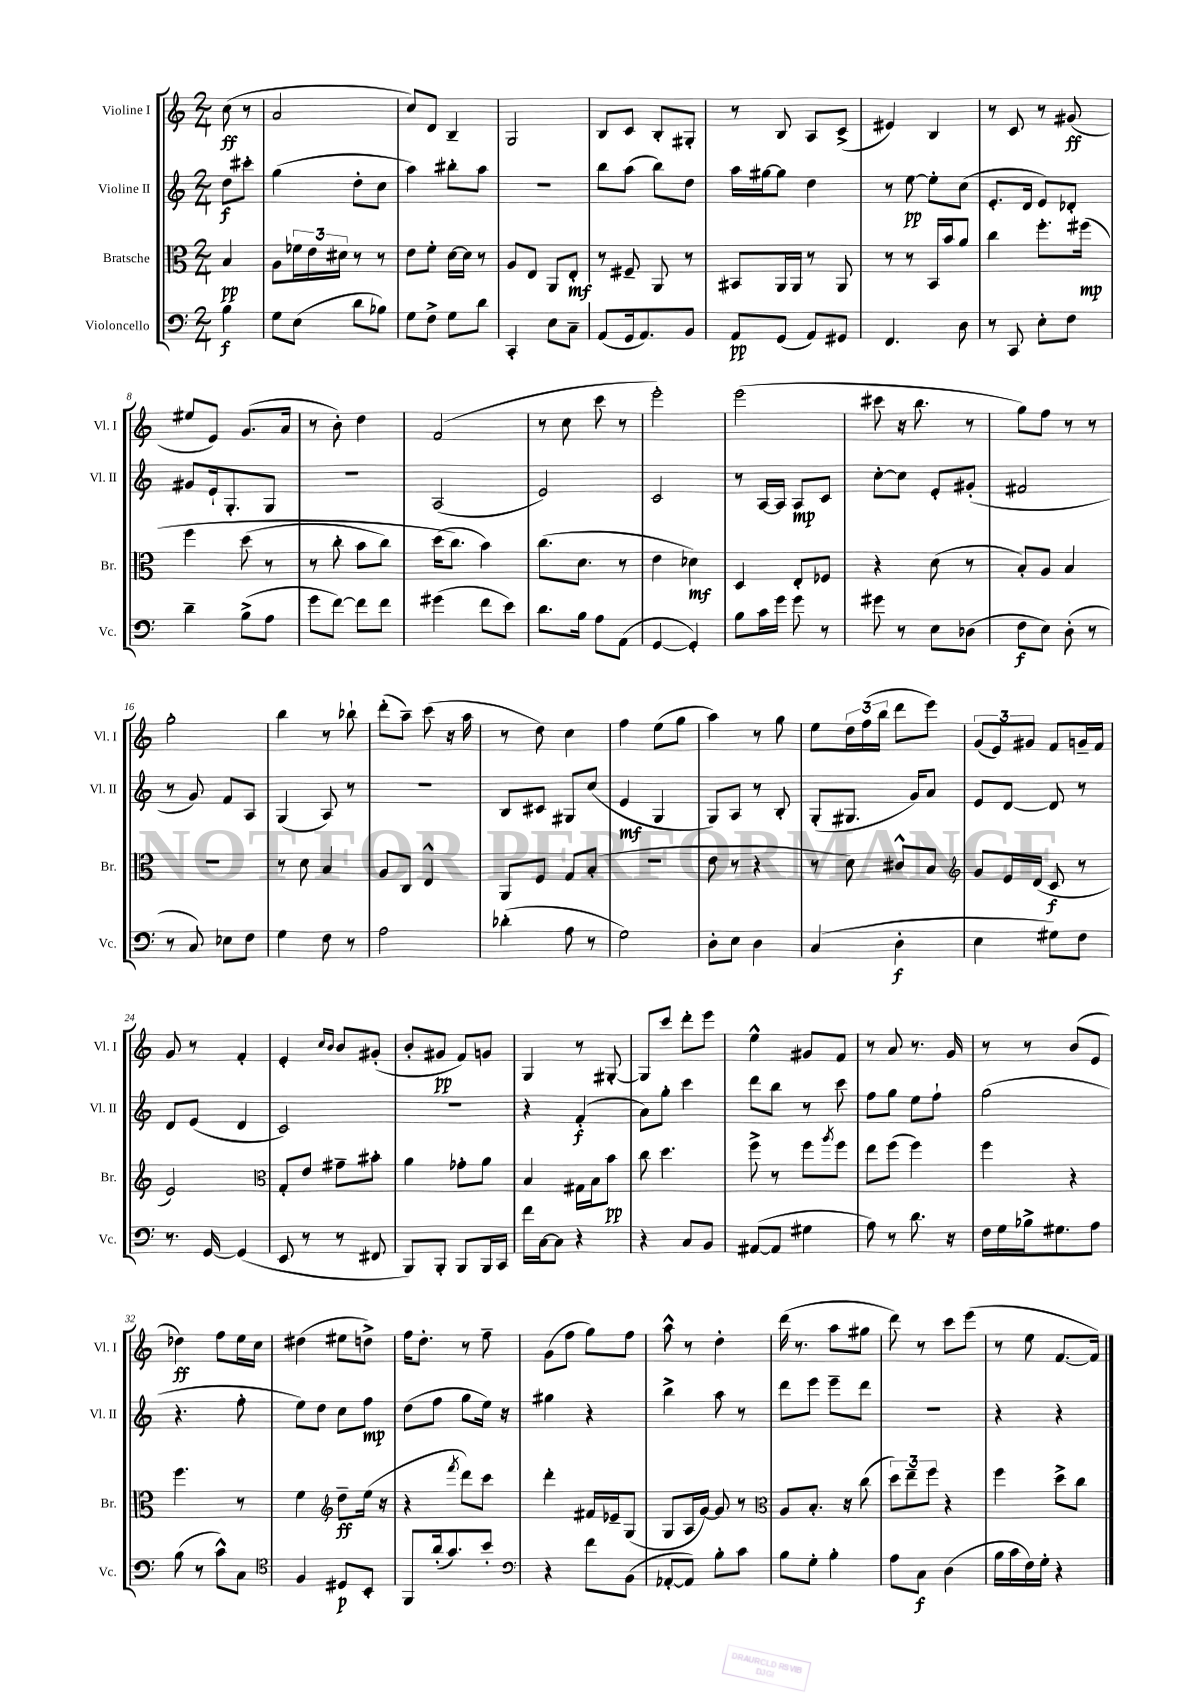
<<
\new StaffGroup <<
\new Staff = "s0" \with { instrumentName = "Violine I" shortInstrumentName = "Vl. I" } {
    \clef treble \key c \major \numericTimeSignature \time 2/4 \partial 4
    c''8\ff( r8 |
    a'2 |
    c''8) d'8 b4-- |
    g2 |
    b8 c'8 b8-. gis8-. |
    r8 b8 a8 c'8->( |
    eis'4) b4 |
    r8 c'8 r8 gis'8\ff( |
    eis''8 e'8) g'8.( a'16 |
    r8 b'8-.) d''4 |
    f'2( |
    r8 c''8 c'''8 r8 |
    e'''2-.) |
    e'''2( |
    cis'''8 r16 b''8. r8 |
    g''8) f''8 r8 r8 |
    g''2-. |
    b''4 r8 bes''8-! |
    d'''8-.( a''8--) c'''8( r16 a''16 |
    r8 d''8) c''4 |
    f''4 e''8( g''8 |
    a''4) r8 g''8 |
    e''8 \tuplet 3/2 { d''16 f''16( b''16 } d'''8 e'''8) |
    \tuplet 3/2 { g'8( e'8) gis'8 } f'8 g'16-- f'16 |
    g'8 r8 f'4-. |
    e'4-. \grace { c''16 b'16 } b'8 gis'8-.( |
    b'8-. gis'8\pp f'8) g'8 |
    g4 r8 gis8~-. |
    gis8 c'''8 d'''8-. e'''8 |
    e''4-^ gis'8 f'8 |
    r8 a'8 r8. g'16 |
    r8 r8 b'8( e'8 |
    des''4\ff) f''8 e''16 c''16 |
    dis''4( eis''8 d''8->) |
    f''16 d''8.-. r8 f''8-- |
    g'8( f''8 g''8) f''8 |
    a''8-^ r8 d''4-. |
    d'''16( r8. a''8 gis''8 |
    d'''8) r8 c'''8 e'''8( |
    r8 e''8 f'8.~ f'16) \bar "|." |
}
\new Staff = "s1" \with { instrumentName = "Violine II" shortInstrumentName = "Vl. II" } {
    \clef treble \key c \major \numericTimeSignature \time 2/4 \partial 4
    d''8\f cis'''8-. |
    g''4( d''8-. c''8 |
    a''4) bis''8-. a''8 |
    R2 |
    b''8 a''8( b''8) d''8 |
    a''16 gis''16~ gis''8 d''4 |
    r8 e''8~\pp e''8-. c''8( |
    e'8.-. d'16 e'8) des'8-. |
    gis'8 e'16-! g8.-. g8 |
    r2 |
    a2( |
    e'2) |
    c'2 |
    r8 a16~ a16 a8\mp c'8 |
    c''8~-. c''8 e'8-. gis'8-.( |
    fis'2 |
    r8 g'8) f'8 a8 |
    g4( a8) r8 |
    R2 |
    b8 cis'8 gis8 c''8( |
    e'4\mf g4 |
    g8) a8 r8 b8-. |
    g8-.( gis8. g'16) a'8 |
    e'8 d'8~ d'8 r8 |
    d'8 e'8( d'4 |
    c'2) |
    r2 |
    r4 f'4-.\f( |
    a'8) g''8-. c'''4 |
    d'''8 b''8 r8 c'''8 |
    f''8 g''8 e''8 f''8-! |
    g''2( |
    r4. f''8-. |
    e''8) d''8 c''8 f''8\mp |
    d''8( f''8 g''8 e''16) r16 |
    gis''4 r4 |
    b''4-> a''8 r8 |
    d'''8 e'''8 e'''8-- d'''8 |
    R2 |
    r4 r4 \bar "|." |
}
\new Staff = "s2" \with { instrumentName = "Bratsche" shortInstrumentName = "Br." } {
    \clef alto \key c \major \numericTimeSignature \time 2/4 \partial 4
    b4\pp |
    a8 \tuplet 3/2 { fes'16 e'16 dis'16 } r8 r8 |
    e'8 f'8-. d'16~ d'16 r8 |
    a8 e8 a,8 e8-.\mf |
    r8 fis8-- a,8 r8 |
    bis,8 a,16 a,16 r8 a,8 |
    r8 r8 b,16 b'16 a'8 |
    c''4 f''8.-. fis''16\mp\( |
    f''4 d''8( r8 |
    r8 c''8-. b'8 c''8) |
    d''16( c''8.\) b'4) |
    c''8.( d'8. r8 |
    e'4 des'4\mf) |
    d4 e8-. fes8 |
    r4 d'8( r8 |
    b8-.) a8 b4 |
    R2 |
    r8 d'8 b4 |
    a8 c8 e4-^ |
    a,8 f8 g8 b8-.( |
    r2 |
    e'8 r8 r4 |
    r8 d'8) cis'8-^ b8 |
    \clef treble g'8 e'16 d'16( c'8\f r8 |
    e'2) |
    \clef alto g8-. e'8 gis'8-- bis'8-. |
    a'4 ges'8-. a'8 |
    b4 gis16 b16 b'8\pp |
    c''8 d''4. |
    f''8-> r8 f''8 \acciaccatura { a''8 } f''8 |
    e''8 f''8( f''4) |
    f''4 r4 |
    f''4. r8 |
    f'4 \clef treble d''8--\ff e''16( r16 |
    r4 \acciaccatura { f'''8 } d'''8) c'''8 |
    d'''4-. fis'16 ees'16-- g8( |
    g8 a16 g'16~) g'8 r8 |
    \clef alto a8 b8.-. r16 c''8( |
    \tuplet 3/2 { d''8) e''8-- f''8 } r4 |
    f''4 d''8-> c''8 \bar "|." |
}
\new Staff = "s3" \with { instrumentName = "Violoncello" shortInstrumentName = "Vc." } {
    \clef bass \key c \major \numericTimeSignature \time 2/4 \partial 4
    b4\f |
    g8 e8( d'8 bes8) |
    g8 f8-> g8 d'8 |
    c,4-. e8 c8-- |
    a,8( g,16 a,8.) b,8 |
    a,8\pp g,8( a,8) gis,8 |
    f,4. d8 |
    r8 c,8 e8-. f8 |
    d'4-- b8->( a8 |
    g'8 f'8~) f'8 f'8 |
    gis'4( f'8 e'8) |
    d'8. b16 a8 a,8( |
    g,4~ g,4-.) |
    b8 c'16 g'16 g'8 r8 |
    gis'8 r8 e8 des8( |
    f8\f e8) d8-.( r8 |
    r8 c8) ees8 f8 |
    g4 f8 r8 |
    a2 |
    des'4-.( a8 r8 |
    g2) |
    d8-. e8 d4 |
    c4( d4-.\f |
    e4 gis8) f8 |
    r8. g,16~ g,4( |
    e,8 r8 r8 fis,8 |
    b,,8) b,,8-. b,,8 b,,16 c,16 |
    f'16 c16~ c8 r4 |
    r4 c8 b,8 |
    ais,8~( ais,8 gis4 |
    a8) r8 d'8. r16 |
    f16 g16 bes16-> gis8. a8 |
    b8( r8 c'8-^) c8 |
    \clef tenor f4 dis8\p b,8-. |
    f,8 a'16-.( g'8.) b'8-. |
    \clef bass r4 f'8 b,8( |
    aes,8~-. aes,8) b8-. c'8 |
    b8 g8-. b4-. |
    a8 c8\f d4( |
    b16 c'16 f16) g16-. r4 \bar "|." |
}
>>
>>
